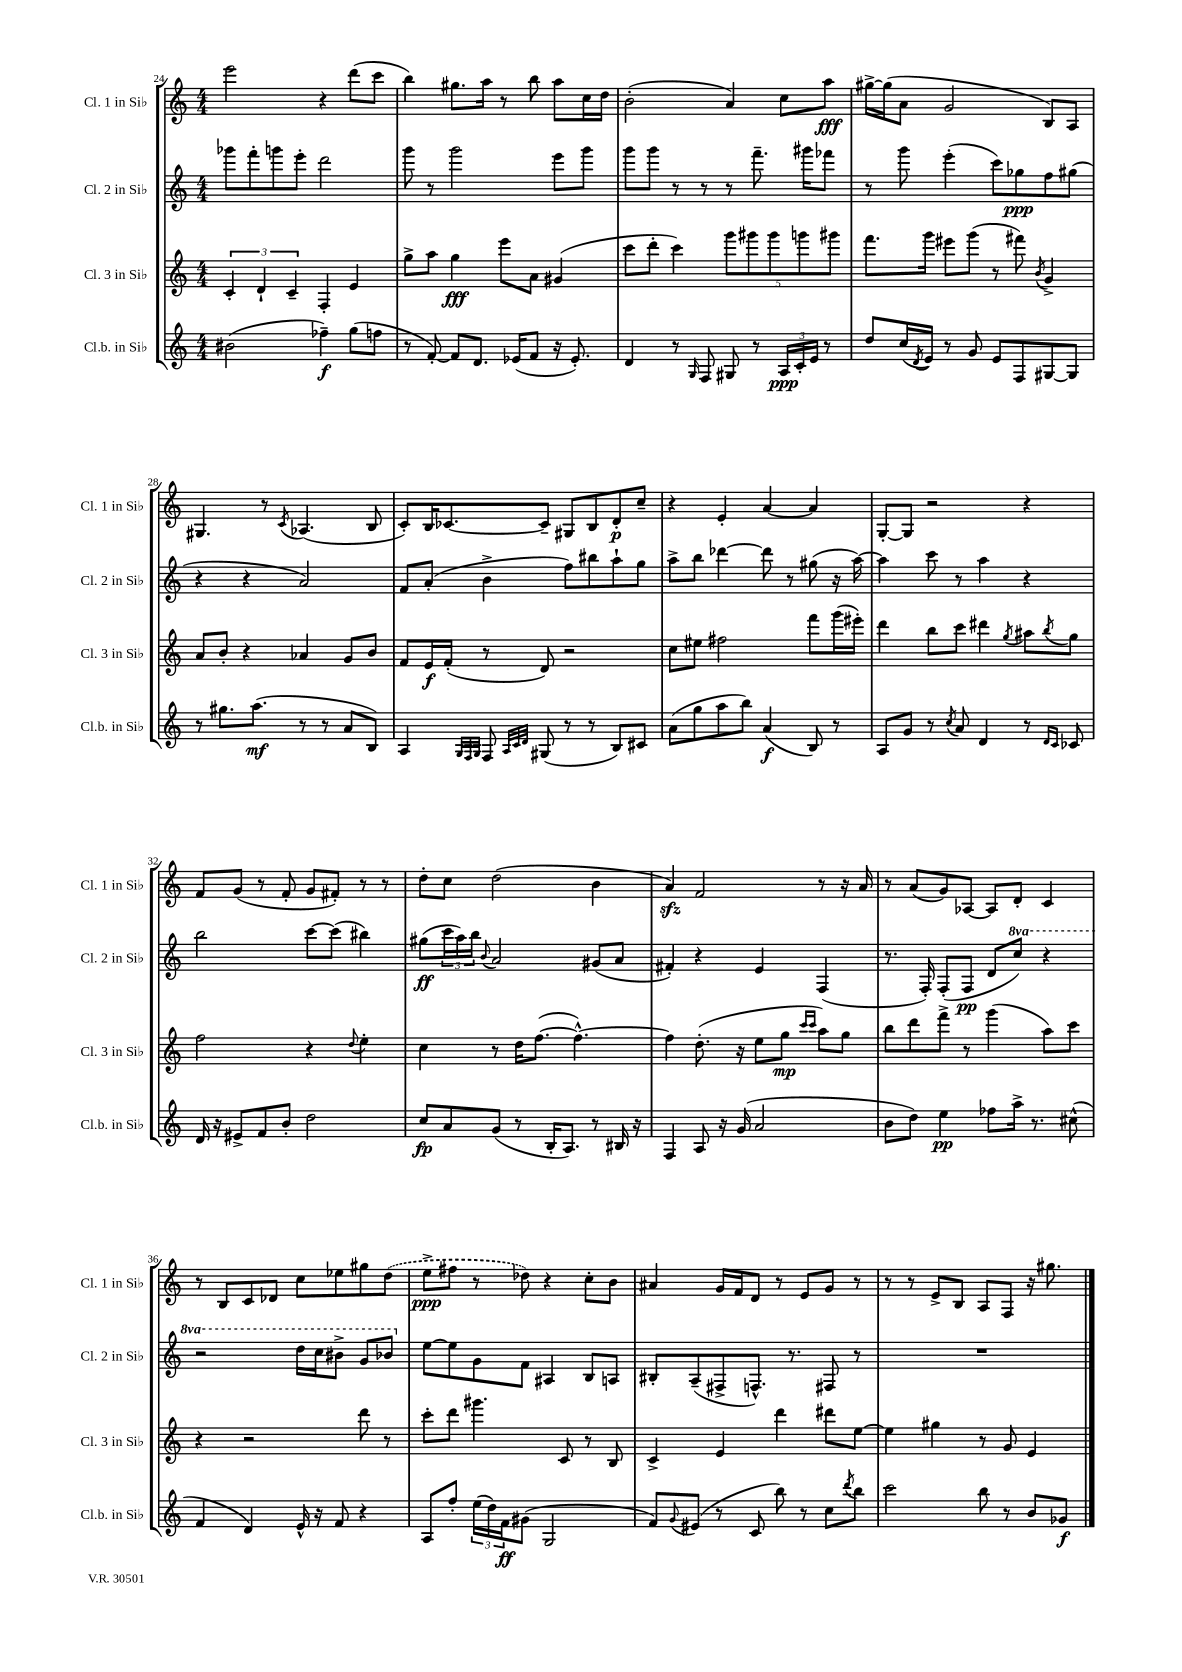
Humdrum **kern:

**kern	**dynam	**kern	**dynam	**kern	**dynam	**kern	**dynam
*part4	*part4	*part3	*part3	*part2	*part2	*part1	*part1
*staff4	*staff4	*staff3	*staff3	*staff2	*staff2	*staff1	*staff1
*I"Cl.b. in Si♭	*	*I"Cl. 3 in Si♭	*	*I"Cl. 2 in Si♭	*	*I"Cl. 1 in Si♭	*
*I'Cl.b. in Si♭	*	*I'Cl. 3 in Si♭	*	*I'Cl. 2 in Si♭	*	*I'Cl. 1 in Si♭	*
*clefG2	*	*clefG2	*	*clefG2	*	*clefG2	*
*k[]	*	*k[]	*	*k[]	*	*k[]	*
*M4/4	*	*M4/4	*	*M4/4	*	*M4/4	*
=24	=24	=24	=24	=24	=24	=24	=24
(2b#X\	.	6c'/	.	8ggg-X\L	.	2eee\	.
.	.	.	.	8fff'\	.	.	.
.	.	6d`/	.	.	.	.	.
.	.	.	.	8gggn\	.	.	.
.	.	6c~/	.	.	.	.	.
.	.	.	.	8eee'\J	.	.	.
4ff-X~\)	f	4F'/	.	2ddd\	.	4r	.
(8gg\L	.	4e/	.	.	.	(8ddd\L	.
8ffn\J	.	.	.	.	.	8ccc\J	.
=25	=25	=25	=25	=25	=25	=25	=25
8r	.	8gg^\L	.	8ggg\	.	4bb\)	.
[8f'/)	.	8aa\J	.	8r	.	.	.
8f/L]	.	4gg\	fff	2ggg\	.	8.gg#X\L	.
8.d/J	.	.	.	.	.	.	.
.	.	.	.	.	.	16aa\Jk	.
.	.	8eee\L	.	.	.	8r	.
(16e-X/KL	.	.	.	.	.	.	.
8f/J	.	8a\J	.	.	.	8bb\	.
16r	.	(4g#X/	.	8eee\L	.	8aa\L	.
8.e-'/)	.	.	.	.	.	.	.
.	.	.	.	8ggg\J	.	16cc\L	.
.	.	.	.	.	.	16dd\JJ	.
=26	=26	=26	=26	=26	=26	=26	=26
4d/	.	8ccc\L	.	8ggg\L	.	(2b'\	.
.	.	8ddd'\J	.	8ggg\J	.	.	.
8r	.	4ccc\)	.	8r	.	.	.
16qqG/	.	.	.	.	.	.	.
8F/	.	.	.	8r	.	.	.
8G#X/	.	10ggg\L	.	8r	.	4a/)	.
.	.	10ggg#X\	.	.	.	.	.
8r	.	.	.	8.fff~\	.	.	.
.	.	10ggg#\	.	.	.	.	.
24A/LL	ppp	.	.	.	.	8cc\L	.
24c'/	.	.	.	.	.	.	.
.	.	10gggn\	.	.	.	.	.
.	.	.	.	16ggg#X\KL	.	.	.
24e/JJ	.	.	.	.	.	.	.
8r	.	.	.	8fff-X\J	.	8aa\J	fff
.	.	10ggg#X\J	.	.	.	.	.
=27	=27	=27	=27	=27	=27	=27	=27
8dd/L	.	8.fff\L	.	8r	.	[16gg#X^\LL	.
.	.	.	.	.	.	(16gg#\J]	.
(16cc/L	.	.	.	8ggg\	.	8a\J	.
8qd/	.	.	.	.	.	.	.
16e/JJ)	.	16ggg\Jk	.	.	.	.	.
8r	.	8eee#X\L	.	(4eee'\	.	2g/	.
8g/	.	(8ggg\J	.	.	.	.	.
8e/L	.	8r	.	8ccc\L)	.	.	.
8F/	.	8fff#X\)	.	8gg-X\	ppp	.	.
.	.	8qb/	.	.	.	.	.
[8G#X/	.	4g^/	.	8ff\	.	8B/L)	.
8G#/J]	.	.	.	(8gg#X\J	.	8A/J	.
!!LO:LB:g=z
=28	=28	=28	=28	=28	=28	=28	=28
8r	.	8a/L	.	4r	.	4.G#X/	.
8.gg#X\L	.	8b'/J	.	.	.	.	.
.	.	4r	.	4r	.	.	.
(8.aa\J	mf	.	.	.	.	.	.
.	.	.	.	.	.	8r	.
.	.	.	.	.	.	8qc/	.
8r	.	4a-X/	.	2a/)	.	(4.A-X/	.
8r	.	.	.	.	.	.	.
8a/L	.	8g/L	.	.	.	.	.
8B/J)	.	8b/J	.	.	.	8B/	.
=29	=29	=29	=29	=29	=29	=29	=29
4A/	.	8f/L	.	8f/L	.	8c'/L)	.
.	.	16e/L	f	(8a'/J	.	16B/K	.
.	.	(16f'/JJ	.	.	.	[8.c-X/	.
32qqG/LLL	.	.	.	.	.	.	.
32qqF/	.	.	.	.	.	.	.
32qqG/JJJ	.	.	.	.	.	.	.
8F/	.	8r	.	4b^\	.	.	.
32qqA/LLL	.	.	.	.	.	.	.
32qqc/	.	.	.	.	.	.	.
32qqd/JJJ	.	.	.	.	.	.	.
(8G#X/	.	8d/)	.	.	.	8c-~/J]	.
8r	.	2r	.	8ff\L)	.	8G#X/L	.
8r	.	.	.	8bb#X\	.	8B/	.
8B/L)	.	.	.	8aa`\	.	8d'/	p
8c#X/J	.	.	.	8gg\J	.	8cc~/J	.
=30	=30	=30	=30	=30	=30	=30	=30
(8a\L	.	8cc\L	.	8aa^\L	.	4r	.
8gg\	.	8ee#X\J	.	8bb\J	.	.	.
8aa\	.	2ff#X\	.	[4ddd-X\	.	4e'/	.
8bb\J)	.	.	.	.	.	.	.
(4a/	f	.	.	8ddd-\]	.	[4a/	.
.	.	.	.	8r	.	.	.
8B/)	.	8fff\L	.	(8gg#X\	.	4a/]	.
8r	.	(16ggg\L	.	16r	.	.	.
.	.	16eee#X'\JJ)	.	[16aa\)	.	.	.
=31	=31	=31	=31	=31	=31	=31	=31
8A/L	.	4ddd\	.	4aa\]	.	[8G'/L	.
8g/J	.	.	.	.	.	8G/J]	.
8r	.	8bb\L	.	8ccc\	.	2r	.
8qcc/	.	.	.	.	.	.	.
8a/	.	8ccc\J	.	8r	.	.	.
4d/	.	4ddd#X\	.	4aa\	.	.	.
.	.	8qgg/	.	.	.	.	.
8r	.	8aa#X\L	.	4r	.	4r	.
16qqd/LL	.	.	.	.	.	.	.
16qqc/JJ	.	8qbb/	.	.	.	.	.
8c-X/	.	8gg\J	.	.	.	.	.
!!LO:LB:g=z
=32	=32	=32	=32	=32	=32	=32	=32
16d/	.	2ff\	.	2bb\	.	8f/L	.
16r	.	.	.	.	.	.	.
8e#X^/L	.	.	.	.	.	(8g/J	.
8f/	.	.	.	.	.	8r	.
8b'/J	.	.	.	.	.	8f'/	.
2dd\	.	4r	.	[8ccc\L	.	8g/L	.
.	.	.	.	(8ccc\J]	.	8f#X'/J)	.
.	.	8qqdd/	.	.	.	.	.
.	.	4ee'\	.	4bb#X\)	.	8r	.
.	.	.	.	.	.	8r	.
=33	=33	=33	=33	=33	=33	=33	=33
8cc/L	fp	4cc\	.	(8gg#X\L	ff	8dd'\L	.
8a/	.	.	.	24ccc\L	.	8cc\J	.
.	.	.	.	24aa\)	.	.	.
.	.	.	.	24bb\JJ	.	.	.
.	.	.	.	8qqb/	.	.	.
(8g/J	.	8r	.	2a/	.	(2dd\	.
8r	.	16dd\KL	.	.	.	.	.
.	.	([8.ff\J	.	.	.	.	.
16B'/KL	.	.	.	.	.	.	.
8.A/J)	.	.	.	.	.	.	.
.	.	4.ff^^\_)	.	.	.	.	.
8r	.	.	.	(8g#X/L	.	4b\	.
16B#X/	.	.	.	8a/J	.	.	.
16r	.	.	.	.	.	.	.
=34	=34	=34	=34	=34	=34	=34	=34
4F/	.	4ff\]	.	4f#X'/)	.	4azz/)	.
8A/	.	(8.dd'\	.	4r	.	2f/	.
16r	.	.	.	.	.	.	.
(16g/	.	16r	.	.	.	.	.
2a/	.	8ee\L	.	4e/	.	.	.
.	.	8gg\J	mp	.	.	.	.
.	.	16qqccc/LL	.	.	.	.	.
.	.	16qqccc/JJ	.	.	.	.	.
.	.	8aa\L)	.	(4F/	.	8r	.
.	.	8gg\J	.	.	.	16r	.
.	.	.	.	.	.	16a/	.
=35	=35	=35	=35	=35	=35	=35	=35
8b\L	.	8bb\L	.	8.r	.	8r	.
8dd\J)	.	8ddd\	.	.	.	(8a/L	.
.	.	.	.	16F'/)	.	.	.
4ee\	pp	8fff^\J	.	(8F'/L	.	8g/)	.
.	.	8r	.	8F/J	pp	[8A-X/J	.
8ff-X\L	.	(4ggg\	.	8d/L	.	8A-/L]	.
*	*	*	*	*8va	*	*	*
16aa^\Jk	.	.	.	8ccc/J)	.	8d'/J	.
8.r	.	.	.	.	.	.	.
.	.	8aa\L)	.	4r	.	4c/	.
(8cc#X^^\	.	8ccc\J	.	.	.	.	.
!!LO:LB:g=z
=36	=36	=36	=36	=36	=36	=36	=36
4f/	.	4r	.	2r	.	8r	.
.	.	.	.	.	.	8B/L	.
4d/)	.	2r	.	.	.	8c/	.
.	.	.	.	.	.	8d-X/J	.
16e^^/	.	.	.	16ddd\LL	.	8cc\L	.
16r	.	.	.	16ccc\J	.	.	.
8f/	.	.	.	8bb#X^\J	.	8ee-X\	.
4r	.	8ddd\	.	8gg/L	.	8gg#X\	.
.	.	8r	.	8bb-X/J	.	(8dd\J	.
=37	=37	=37	=37	=37	=37	=37	=37
*	*	*	*	*X8va	*	*	*
8A/L	.	8ccc'\L	.	[8ee\L	.	8ee^\L	ppp
8ff'/J	.	8ddd\J	.	8ee\]	.	8ff#X\J	.
(24ee\LL	.	4.ggg#X\	.	8g\	.	8r	.
24dd\)	.	.	.	.	.	.	.
24f\J	ff	.	.	.	.	.	.
(8g#X\J	.	.	.	8f\J	.	8dd-X\)	.
2G/	.	.	.	4A#X/	.	4r	.
.	.	8c/	.	.	.	.	.
.	.	8r	.	8B/L	.	8cc'\L	.
.	.	8B/	.	8An/J	.	8b\J	.
=38	=38	=38	=38	=38	=38	=38	=38
8f/L)	.	4c^/	.	8B#X'/L	.	4a#X/	.
8qqg/	.	.	.	.	.	.	.
(8e#X/J	.	.	.	(8A~/	.	.	.
8r	.	4e/	.	8F#X^/	.	16g/LL	.
.	.	.	.	.	.	16f/J	.
8c/	.	.	.	8.Fn^^/J)	.	8d/J	.
8bb\)	.	4ddd\	.	.	.	8r	.
.	.	.	.	8.r	.	.	.
8r	.	.	.	.	.	8e/L	.
8cc\L	.	8ddd#X\L	.	8F#X/	.	8g/J	.
8qddd/	.	.	.	.	.	.	.
8bb\J	.	[8ee\J	.	8r	.	8r	.
=39	=39	=39	=39	=39	=39	=39	=39
2ccc\	.	4ee\]	.	1r	.	8r	.
.	.	.	.	.	.	8r	.
.	.	4gg#X\	.	.	.	8e^/L	.
.	.	.	.	.	.	8B/J	.
8bb\	.	8r	.	.	.	8A/L	.
8r	.	8g/	.	.	.	8F/J	.
8b/L	.	4e/	.	.	.	16r	.
.	.	.	.	.	.	8.gg#X\	.
8g-X/J	f	.	.	.	.	.	.
==	==	==	==	==	==	==	==
*-	*-	*-	*-	*-	*-	*-	*-
